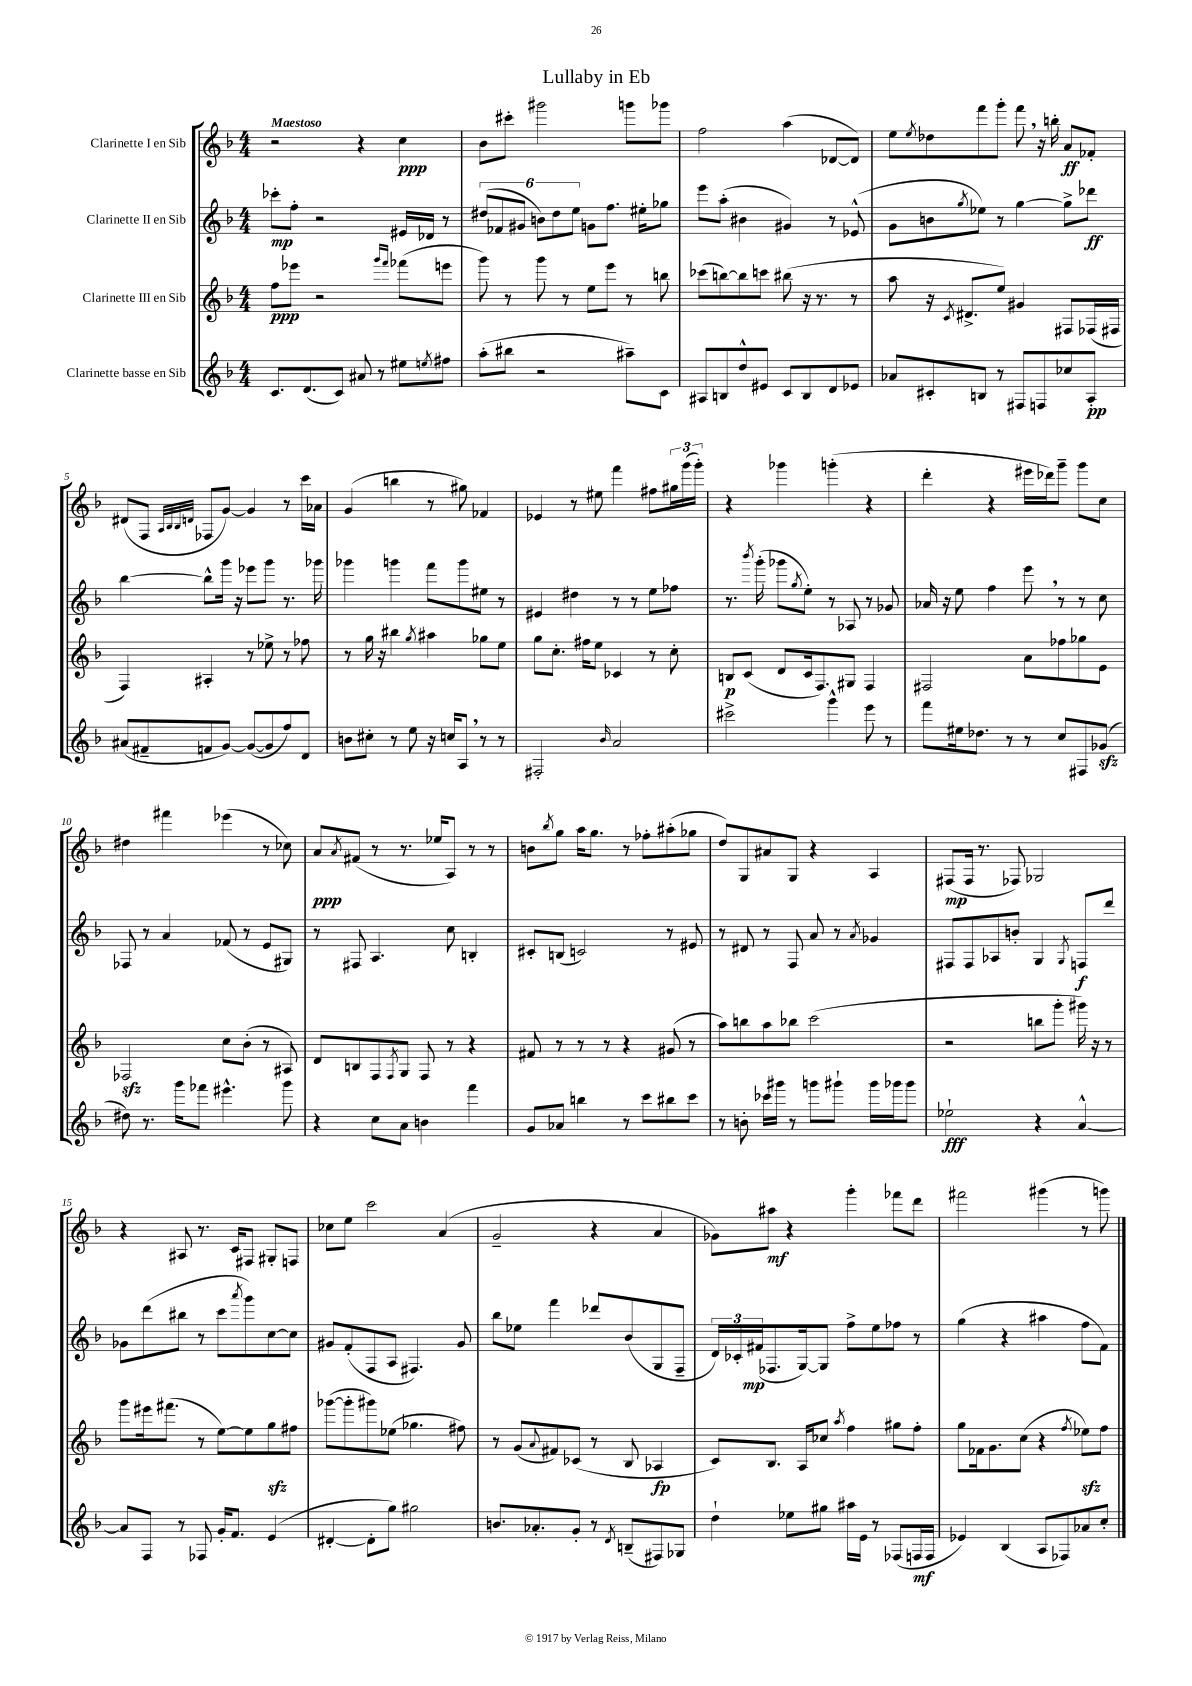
\header { title = "Lullaby in Eb" }
<<
\new StaffGroup <<
\new Staff = "s0" \with { instrumentName = "Clarinette I en Sib" } {
    \clef treble \key f \major \numericTimeSignature \time 4/4 \tempo "Maestoso"
    r2 r4 c''4\ppp |
    bes'8 cis'''8-. gis'''2 g'''8 ges'''8 |
    f''2 a''4( des'8~ des'8) |
    e''8 \acciaccatura { e''8 } des''8 f'''8 g'''8-. f'''8 \breathe r16 b''16-. a'8\ff fes'8-. |
    dis'8( f8 \grace { a32 bes32 bes32 d'32 } fes8 g'8~) g'4 r8 c'''16 aes'16 |
    g'4( b''4 r8 gis''8) fes'4 |
    ees'4 r8 eis''8 f'''4 fis''8 \tuplet 3/2 { gis''16 g'''16( g'''16-.) } |
    r4 ges'''4 g'''4-.( r4 |
    d'''4-. r4 eis'''16 des'''16) g'''8-- g'''8 c''8 |
    dis''4 fis'''4 ees'''4( r8 ces''8) |
    a'8\ppp \acciaccatura { a'8 } fis'8( r8 r8. ees''16 a8) r8 r8 |
    b'8 \acciaccatura { bes''8 } g''8 a''16 g''8. r8 fes''8-. ais''8-.( ges''8 |
    d''8) g8 ais'8 g8 r4 a4 |
    fis8\mp( fis16 r8. fes8) ges2 |
    r4 ais8 r8. c'16 fis8 gis8-. f8 |
    ces''8 e''8 c'''2 a'4( |
    g'2-- r4 a'4 |
    ges'8) ais''8\mf r4 g'''4-. fes'''8 d'''8 |
    fis'''2 gis'''4( r8 g'''8) \bar "|." |
}
\new Staff = "s1" \with { instrumentName = "Clarinette II en Sib" } {
    \clef treble \key f \major \numericTimeSignature \time 4/4
    ces'''8-.\mp f''8-. r2 eis'16 des'16 r8 |
    \tuplet 6/4 { dis''8( fes'8 gis'8 b'8) dis''8 e''8 } g'8 f''8. eis''16-. ges''8 |
    e'''8 a''8-.( bis'4 gis'4) r8 ees'8-^( |
    g'8 b'8 \acciaccatura { g''8 } ees''8) r8 g''4~ g''8-> des'''8\ff |
    bes''4~ bes''8-^ g'''16 r16 ees'''8 g'''8 r8. ges'''16 |
    ges'''4 g'''4 f'''8 g'''8 eis''8 r8 |
    eis'4 dis''4 r8 r8 e''8 fes''8 |
    r8. \acciaccatura { bes'''8 } g'''16-.( ges'''8 \acciaccatura { g''8 } e''8-.) r8 aes8 r8 ges'8 |
    aes'16 r16 e''8 f''4 e'''8 \breathe r8 r8 c''8 |
    fes8 r8 a'4 fes'8( r8 e'8 gis8) |
    r8 fis8 a4. c''8 b4-. |
    cis'8-. b8( c'2) r8 eis'8 |
    r8 dis'8 r8 f8 a'8 r8 \acciaccatura { a'8 } ges'4 |
    fis8 fis8 aes8 b'8-. g4 \acciaccatura { g8 } f8\f d'''8 |
    ges'8 d'''8( bis''8 r8 c'''8 \acciaccatura { a'''8 } g'''8) c''8~ c''8 |
    gis'8 f'8-.( f8 a8 fis4.) gis'8 |
    bes''8 ees''8 f'''4 des'''8 bes'8( g8 f8-- |
    \tuplet 3/2 { d'16) ces'16-. fis'16\mp( } fes8. g16~) g8 f''8-> e''8 fes''8 r8 |
    g''4( r4 ais''4 f''8 f'8) \bar "|." |
}
\new Staff = "s2" \with { instrumentName = "Clarinette III en Sib" } {
    \clef treble \key f \major \numericTimeSignature \time 4/4
    f''8\ppp ees'''8 r2 \grace { g'''16 f'''16 } fes'''8( e'''8 |
    g'''8) r8 g'''8 r8 e''8 e'''8 r8 b''8 |
    ces'''8( b''8~) b''8 c'''8 bis''8( r16 r8. r8 |
    a''8 r16 \acciaccatura { c'8 } dis'8.-> e''8) gis'4 fis8 fes16( fis16 |
    f4) ais4-. r8 ees''8-> r8 fes''8 |
    r8 g''16 r16 bis''4 \acciaccatura { g''8 } ais''4 ges''8 e''8 |
    g''8 c''8.-. fis''16 e''8 ces'4 r8 c''8-. |
    b8\p c'8( d'8 c'16 f8.) gis8 f4 |
    fis2 a'8 fes''8 ges''8 e'8 |
    fes2\sfz c''8 bes'8-.( r8 ais8) |
    d'8 b8 f8 \acciaccatura { f8 } g8 f8 r8 r4 |
    fis'8 r8 r8 r8 r4 gis'8( r8 |
    a''8) b''8 a''8 bes''8 c'''2( |
    r2 b''8 g'''8-. gis'''16) r16 r8 |
    g'''8 eis'''16 fis'''8.( r8 e''8~) e''8 g''8\sfz fis''8 |
    ges'''8~( ges'''8-. gis'''8) ees''8( ges''4. fis''8) |
    r8 g'8( \appoggiatura { a'8 } fis'8) ces'8( r8 bes8 aes4\fp |
    c'8) bes8. a16 ces''8 \acciaccatura { a''8 } f''4 gis''8 f''8-. |
    g''8 fes'16 g'8. c''8( r4 \acciaccatura { f''8 } ees''8\sfz) f''8 \bar "|." |
}
\new Staff = "s3" \with { instrumentName = "Clarinette basse en Sib" } {
    \clef treble \key f \major \numericTimeSignature \time 4/4
    c'8. d'8.( c'8) ais'8 r8 eis''8 \acciaccatura { e''8 } fis''8 |
    a''8-.( bis''8 r2 ais''8--) c'8 |
    ais8 b8 d''8-^ eis'8 c'8 b8 d'8 ees'8 |
    aes'8 cis'8-. b8 r8 fis8 f8 ces''8 a8-.\pp |
    ais'8( fis'8-- f'8 g'8~) g'8~( g'8 f''8) d'8 |
    b'8 cis''8-. r8 e''8 r16 c''16 a8 \breathe r8 r8 |
    fis2-. \grace { bes'16 } a'2 |
    cis'''2-> g'''4-^ e'''8 r8 |
    f'''8 eis''16 des''8. r8 r8 c''8 fis8 ges'8\sfz( |
    dis''8) r8. g'''16 fes'''8 eis'''4.-^ g'''8 |
    r4 c''8 a'8 b'4 f'''4 |
    g'8 aes'8 b''4 r8 c'''8 bis''8 c'''8 |
    r8 b'8-. ces'''16 gis'''16 r8 g'''8 gis'''8-! gis'''16 ges'''16 ges'''8 |
    ees''2-!\fff r4 a'4~-^ |
    a'8 f8 r8 fes8 g'16-. f'8. e'4( |
    dis'4~-. dis'8-. g''8) gis''2 |
    b'8. aes'8.-. g'8-. r8 \acciaccatura { d'8 } b8--( fis8) ges8 |
    d''4-! ees''8 gis''8 ais''16 e'16 r8 fes8( f16\mf f16 |
    ees'4) bes4( a8 fes8) aes'8 c''8-. \bar "|." |
}
>>
>>
